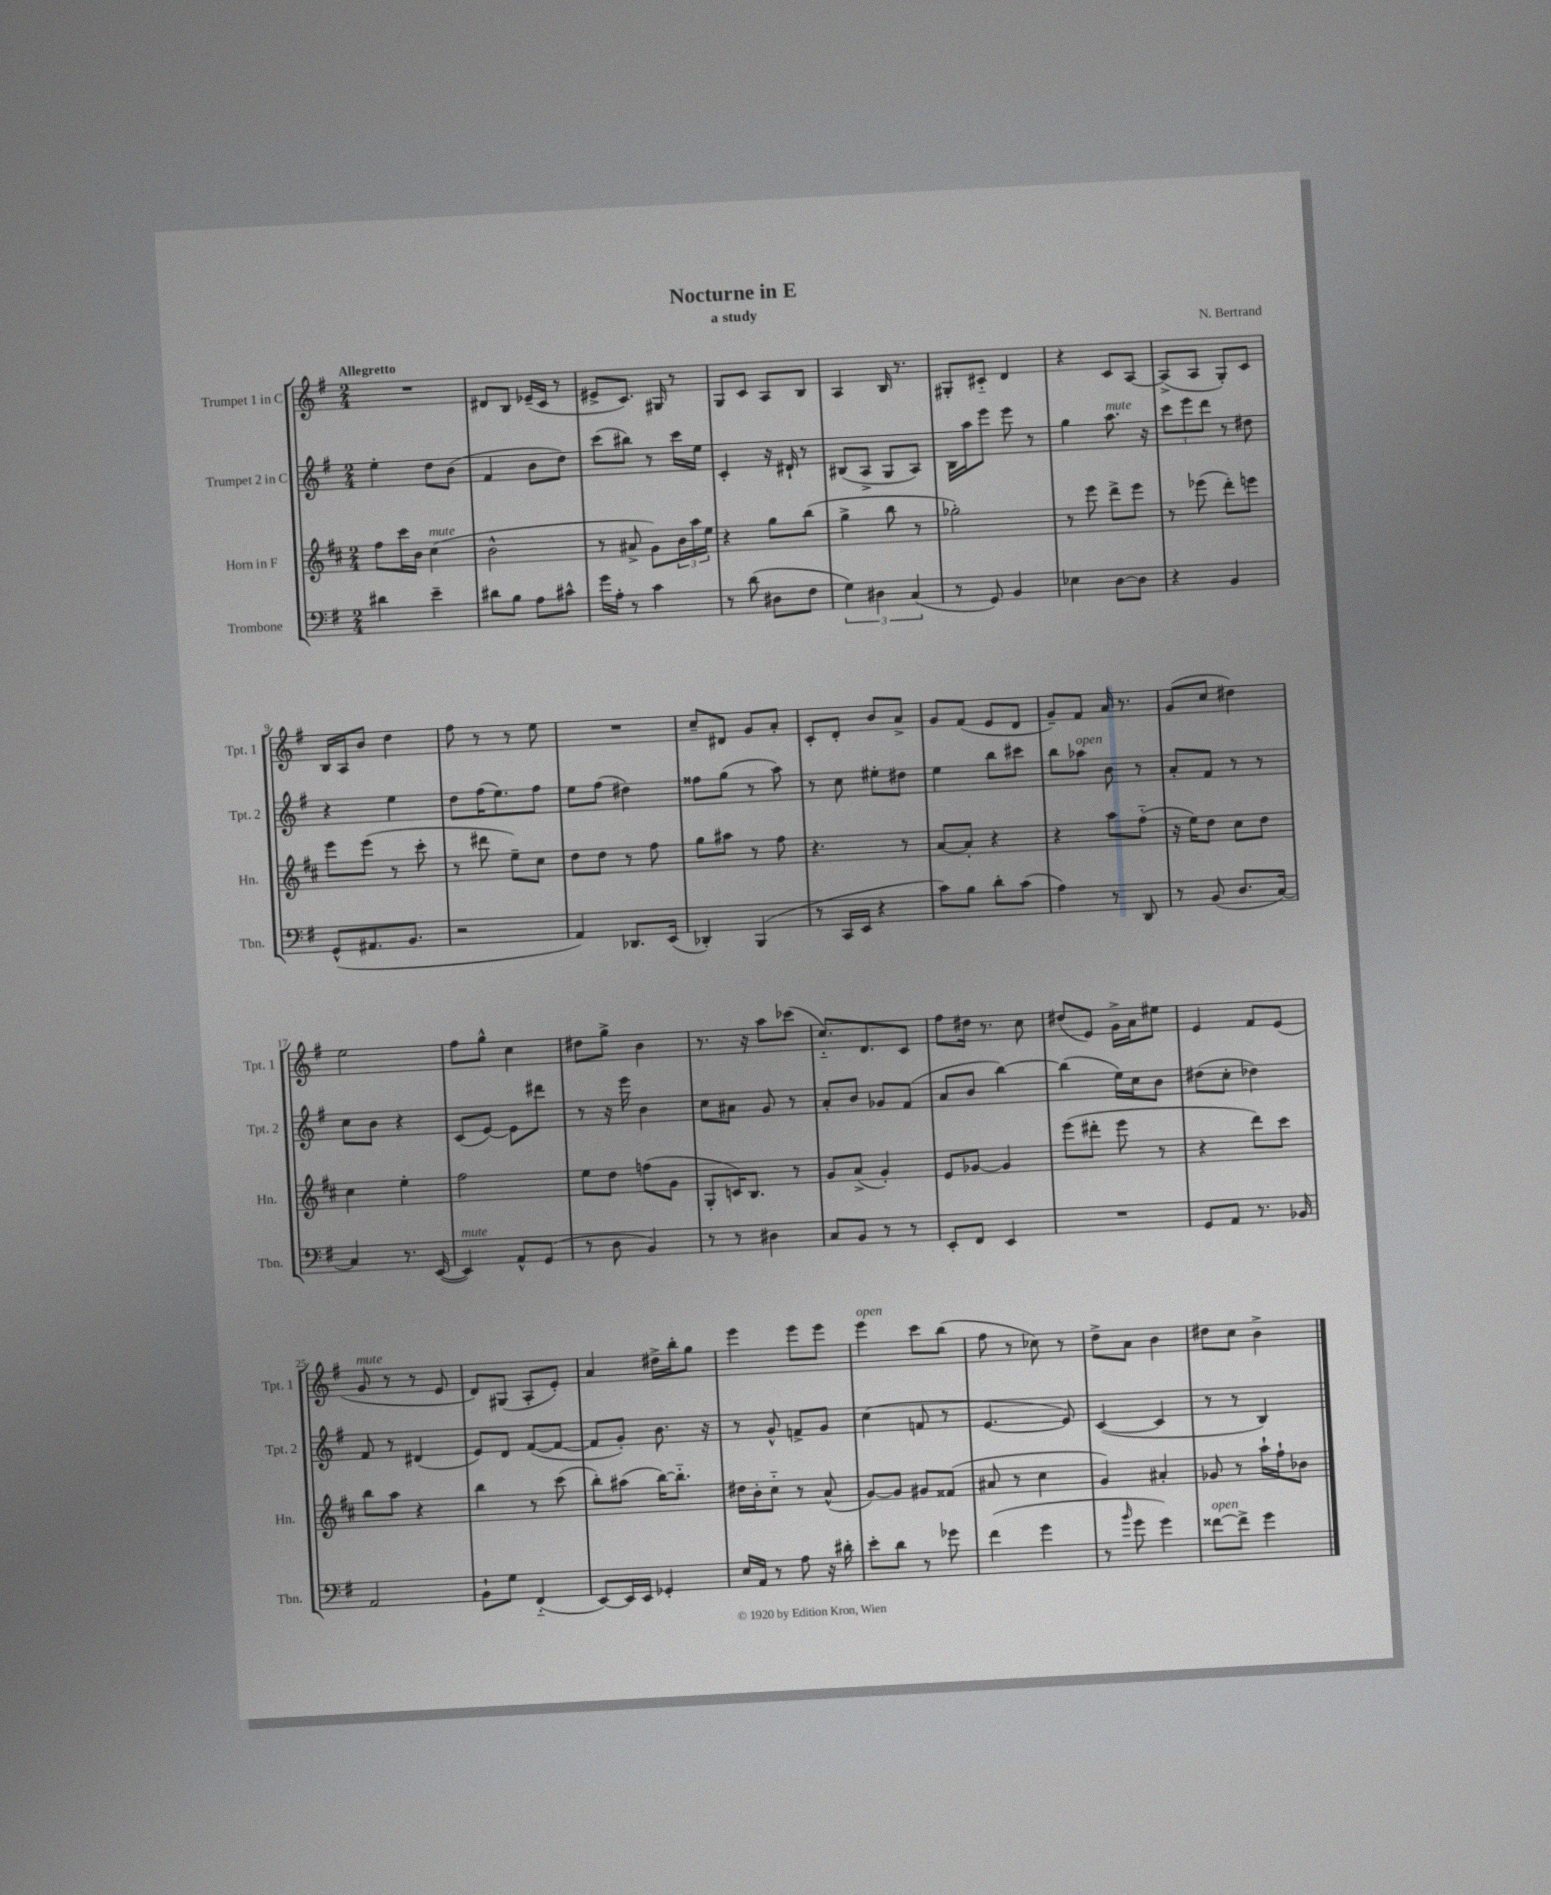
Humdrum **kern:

**kern	**kern	**kern	**kern
*part4	*part3	*part2	*part1
*staff4	*staff3	*staff2	*staff1
*I"Trombone	*I"Horn in F	*I"Trumpet 2 in C	*I"Trumpet 1 in C
*I'Tbn.	*I'Hn.	*I'Tpt. 2	*I'Tpt. 1
*clefF4	*clefG2	*clefG2	*clefG2
*k[f#]	*k[f#c#]	*k[f#]	*k[f#]
*M2/4	*M2/4	*M2/4	*M2/4
=1	=1	=1	=1
!	!	!	!LO:TX:a:B:t=Allegretto
4d#X\	8ff#\L	4ee'\	2r
.	16ccc#\L	.	.
.	16b\JJ	.	.
!	!LO:TX:a:i:t=mute	!	!
4e~\	(4cc#\	8dd\L	.
.	.	(8b\J	.
=2	=2	=2	=2
8d#X\L	2b^^\	4f#/	8d#X/L
8B\J	.	.	8B/J
8A\L	.	8b\L	(16e-X~/LL
.	.	.	16c/JJ
8c#X^^\J	.	8dd\J)	8r
=3	=3	=3	=3
16g\LL	8r	(8ccc\L	8e#X^/L
16A'\JJ	.	.	.
8r	8a#X^/	8bb#X\J)	8.c/J)
4c\	8g\L)	8r	.
.	.	.	16G#X/
.	24b\L	16ccc\LL	8r
.	24aa\	.	.
.	.	16ee\JJ	.
.	24ee\JJ	.	.
=4	=4	=4	=4
8r	4r	4c'/	8G/L
(8d\	.	.	8c/J
8D#X\L	8gg\L	16r	8A/L
.	.	16d#X`/	.
8F#\J	(8bb\J	8r	8B/J
=5	=5	=5	=5
6G\)	4gg^\	(8B#X/L	4A/
.	.	8A^/J	.
6D#X\	.	.	.
.	8bb\	8G/L	16B/
.	.	.	8.r
(6C/	.	.	.
.	8r	8A/J)	.
=6	=6	=6	=6
8r	2gg-X'\)	16B\LL	8G#X'/L
.	.	16aa\J	.
8GG/)	.	8eee\J	8c#X/J
4BB/	.	8eee\	4d/
.	.	8r	.
=7	=7	=7	=7
4E-X\	8r	4gg\	4r
.	8eee\	.	.
!	!	!LO:TX:a:i:t=mute	!
[8D\L	8ddd^\L	8.aa\	8c/L
8D\J]	8eee\J	.	[8A/J
.	.	16r	.
=8	=8	=8	=8
4r	8r	12ccc\L	(8A^/L]
.	.	12eee\	.
.	(8eee-X\	.	8A/J
.	.	12ddd\J	.
4BB/	8ddd'\L)	8r	8G'/L)
.	8eeen\J	8dd#X\	8c/J
!!LO:LB:g=z
=9	=9	=9	=9
(8GG^^/L	8eee\L	4r	16B/LL
.	.	.	16A/J
8.AA#X/	(8eee\J	.	8b/J
.	8r	4ee\	4dd\
8.BB/J	.	.	.
.	8ccc#'\	.	.
=10	=10	=10	=10
2r	8r	8dd\L	8ff#\
.	8ddd#X\	(16ff#\K	8r
.	.	8.ee\)	.
.	8ee~\L)	.	8r
.	8cc#\J	8ff#\J	8ee\
=11	=11	=11	=11
4AA/)	8dd\L	8ee\L	2r
.	8dd\J	(8ff#\J	.
8.DD-X/L	8r	4dd#X\)	.
.	8ff#\	.	.
(16EE/Jk	.	.	.
=12	=12	=12	=12
4DD-X'/)	8gg\L	8ff##X\L	8cc~/L
.	8aa#X\J	(8gg\J	8d#X/J
(4BBB/	8r	8r	8g/L
.	8ff#\	8aa\)	8a'/J
=13	=13	=13	=13
8r	4.r	8r	8c'/L
16CC/LL	.	8cc\	8d'/J
16EE/JJ	.	.	.
4r	.	8ee#X'\L	8b/L
.	8r	8dd#X\J	8a^/J
=14	=14	=14	=14
8c\L)	[8a/L	4ee\	8g/L
8B\J	8a'/J]	.	(8f#/J
8d'\L	4r	8bb\L	8e/L
(8c\J	.	8ccc#X\J	8d/J
=15	=15	=15	=15
4A\)	4r	8bb\L	8g~/L)
!	!	!LO:TX:a:i:t=open	!
.	.	8aa-X\J	8f#/J
8r	8aa\L	8b\	16a/
.	.	.	8.r
8DD/	(8ff#\J	8r	.
=16	=16	=16	=16
8r	16r	8a'/L	(8g/L
.	16ee\KL)	.	.
(8BB/	8dd\J	8f#/J	8cc/J
8.D/L	8cc#\L	8r	4dd#X\)
.	8dd\J	8r	.
[16C/Jk)	.	.	.
!!LO:LB:g=z
=17	=17	=17	=17
4C/]	4cc#\	8cc\L	2ee\
.	.	8b\J	.
8.r	4ee'\	4r	.
([16EE/	.	.	.
=18	=18	=18	=18
!LO:TX:a:i:t=mute	!	!	!
4EE/])	2ff#\	(8c/L	8ff#\L
.	.	[8e/J)	8gg^^\J
8AA^^/L	.	8e\L]	4cc\
(8GG/J	.	8ddd#X\J	.
=19	=19	=19	=19
8r	8ee\L	8r	8dd#X\L
8D\	8dd\J	16r	8gg^\J
.	.	16eee\	.
4BB/)	(8ffn\L	4b\	4b\
.	8g\J	.	.
=20	=20	=20	=20
8r	8G'/L	8cc\L	8.r
8r	16cn/K)	8a#X\J	.
.	8.B/J	.	16r
4D#X\	.	8g/	8aa\L
.	8r	8r	(8ccc-X\J
=21	=21	=21	=21
8C/L	8g/L	8a'/L	8.cc/L)
8BB/J	(8a^/J	8b/J	.
.	.	.	8.d/
8r	4g'/)	8g-X/L	.
8r	.	(8f#/J	8c/J
=22	=22	=22	=22
8EE'/L	8e/L	8a/L	8ff#\L
8FF#/J	[8g-X/J	8b/J	16dd#X\Jk
.	.	.	8.r
4EE/	4g-/]	[4bb\)	.
.	.	.	8cc\
=23	=23	=23	=23
2r	(8eee\L	(4bb\]	(8dd#X/L
.	8ddd#X'\J	.	8e/J)
.	8eee\	16ee\LL)	16g^\LL
.	.	16cc\J	16a\J
.	8r	8b\J	8ee#X\J
=24	=24	=24	=24
8GG/L	4r	(8dd#X\L	4e/
8AA/J	.	8cc'\J	.
8.r	8ddd\L)	4dd-X\)	8f#/L
.	8ccc#\J	.	(8e/J
16BB-X/	.	.	.
!!LO:LB:g=z
=25	=25	=25	=25
!	!	!	!LO:TX:a:i:t=mute
2AA/	8bb\L	8f#/	8g/
.	8aa\J	8r	8r
.	4r	(4d#X/	8r
.	.	.	8e/
=26	=26	=26	=26
8BB`\L	4bb\	8e/L)	8d/L)
8G\J	.	8d/J	(8G#X/J
(4FF#/	8r	([8f#/L	8A'/L
.	(8ccc#\	8f#/J_	8e'/J)
=27	=27	=27	=27
[8EE/L)	8bb'\L)	8f#/L]	4a/
16EE/L]	(8aa#X\J	8g'/J)	.
16EE/JJ	.	.	.
4GG-X'/	[16bb\KL)	8.b\	16dd#X^\LL
.	8.bb\J]	.	16bb'\J
.	.	.	8gg\J
.	.	16r	.
=28	=28	=28	=28
16E/LL	16dd#X\LL	8r	4eee\
16AA/JJ	16b'\J	.	.
8r	8cc#\J	8g^^/	.
8A\	8r	8fn^/L	8eee\L
16r	(8a^^/	8g/J	8eee\J
16d#X'\	.	.	.
=29	=29	=29	=29
!	!	!	!LO:TX:a:i:t=open
8e'\L	[8g/L)	(4cc\	4eee\
8d\J	8g/J]	.	.
8r	8g#X/L	8fn/	8ccc\L
8g-X\	(8f##X/J	8r	(8bb\J
=30	=30	=30	=30
(4f#\	8a#X/	[4.e/	8ff#\
.	8r	.	8r
4g\	4cc#\	.	8cc-X\)
.	.	8e/])	8r
=31	=31	=31	=31
8r	4g/)	([4c/	8dd^\L
16qqb/	.	.	.
8g\	.	.	8a\J
4g\)	4a#X'/	4c/]	4b\
=32	=32	=32	=32
!LO:TX:a:i:t=open	!	!	!
[8f##X\L	8g-X/	8r	8dd#X\L
8f##^\J]	8r	8r	8cc\J
4g\	16aa`\LL	4B/)	4b^\
.	16ff#`\J	.	.
.	8b-X\J	.	.
==	==	==	==
*-	*-	*-	*-
